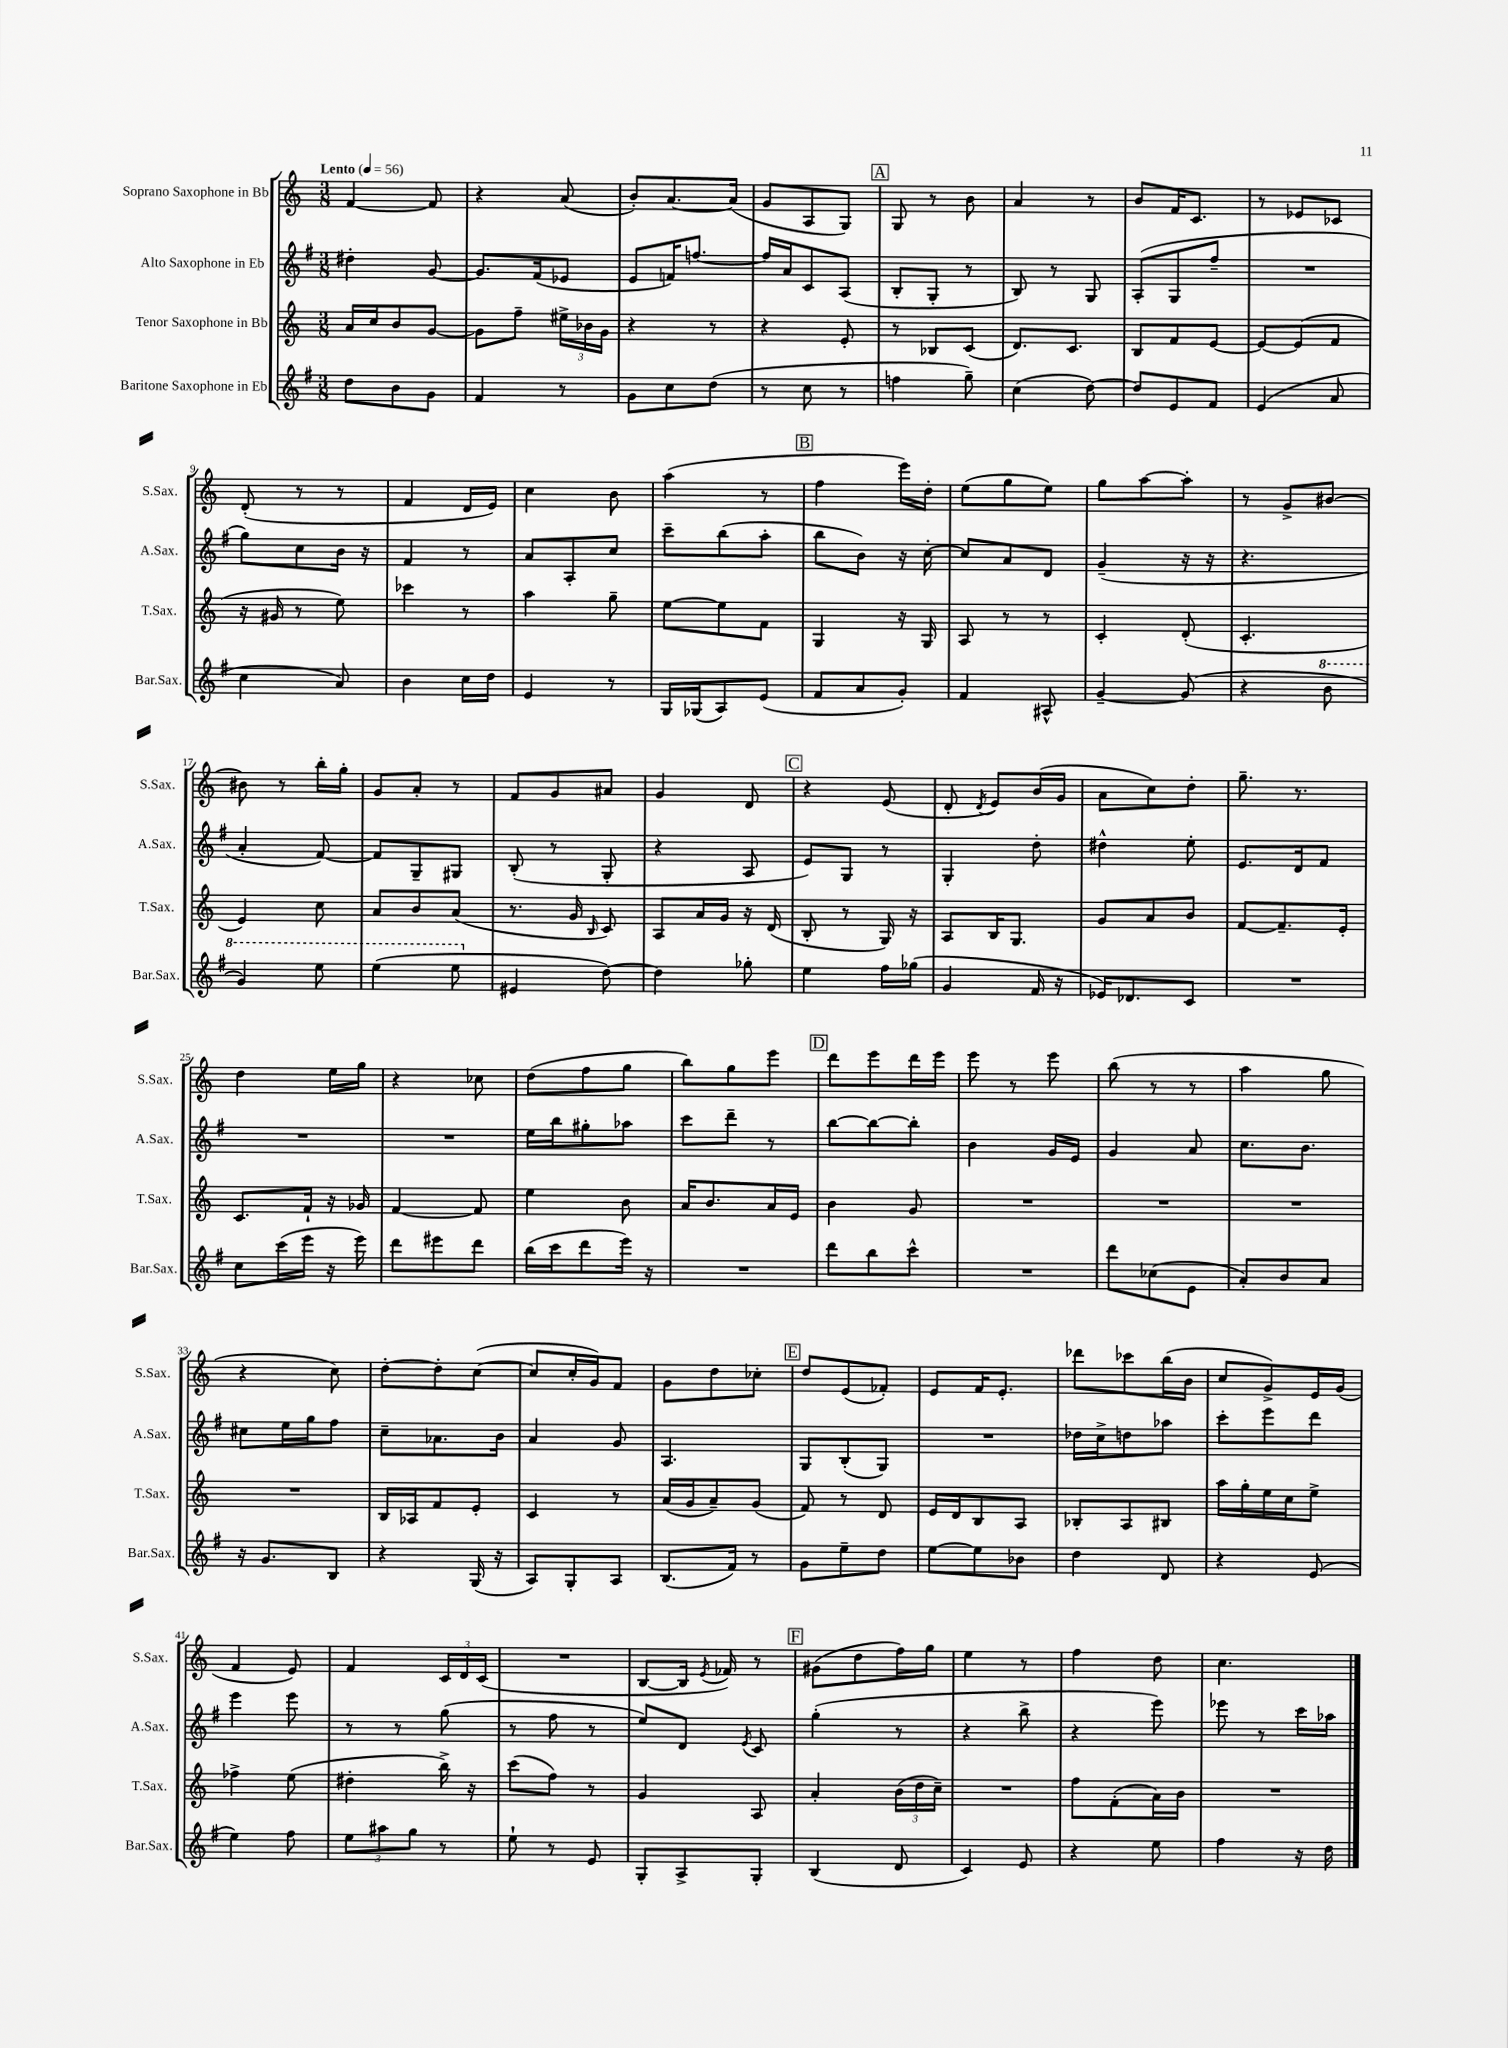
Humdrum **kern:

**kern	**kern	**kern	**kern
*staff4	*staff3	*staff2	*staff1
*clefG2	*clefG2	*clefG2	*clefG2
*k[f#]	*k[]	*k[f#]	*k[]
*M3/8	*M3/8	*M3/8	*M3/8
*MM56	*MM56	*MM56	*MM56
8dd	16a	4dd#'	[4f
.	16cc	.	.
8b	8b	.	.
8g	[8g	[8g	8f]
=	=	=	=
4f#	8g]	8.g]	4r
.	8ff~	.	.
.	.	(16f#	.
8r	24ee#^	8e-	(8a
.	24b-	.	.
.	24g	.	.
=	=	=	=
8g	4r	8e	8b')
8cc	.	16f)	[8.a
.	.	[8.ff	.
(8dd	8r	.	.
.	.	.	(16a]
=	=	=	=
8r	4r	16ff]	8g
.	.	16a	.
8cc	.	8c	8A
8r	8e'	(8A	8G)
=	=	=	=
4ff	8r	8B'	8G
.	8B-	8G'	8r
8gg~)	(8c	8r	8b
=	=	=	=
(4cc	8.d)	8B)	4a
.	.	8r	.
.	8.c	.	.
[8dd)	.	8G	8r
=	=	=	=
8dd]	8B	(8A'	8b
8e	8f	8G	16f
.	.	.	8.c
8f#	[8e	8ff#~	.
=	=	=	=
(4e	8e_	4.r	8r
.	(8e]	.	8e-
8a	8f	.	8c-
=	=	=	=
4cc	16r	8gg)	(8d'
.	16g#	.	.
.	8r	8cc	8r
8a)	8ee)	16b	8r
.	.	16r	.
=	=	=	=
4b	4ccc-	4f#	4f
16cc	8r	8r	16d
16dd	.	.	16e)
=	=	=	=
4e	4aa	8a	4cc
.	.	8A'	.
8r	8gg~	8cc	8b
=	=	=	=
16G	[8ee	8ccc~	(4aa
(16G-	.	.	.
8A)	8ee]	(8bb	.
(8e	8f	8aa'	8r
=	=	=	=
8f#	4G	8bb	4ff
8a	.	8b)	.
8g')	16r	16r	16eee)
.	16G	[16cc'	16dd'
=	=	=	=
4f#	8A	8cc]	(8ee
.	8r	8a	8gg
8A#^^	8r	8d	8ee)
=	=	=	=
[4g~	4c'	(4g~	8gg
.	.	.	[8aa
(8g]	(8d'	16r	8aa']
.	.	16r	.
=	=	=	=
4r	4.c'	4.r	8r
.	.	.	8g^
8bb	.	.	[8b#
=	=	=	=
4gg)	4e)	4a'	8b#]
.	.	.	8r
8eee	8cc	[8f#)	16bb'
.	.	.	16gg'
=	=	=	=
(4eee	8a	8f#]	8g
.	8b	8G~	8a'
8eee	(8a	8G#	8r
=	=	=	=
4e#	8.r	(8B'	8f
.	.	8r	8g
.	16g	.	.
.	16qqB	.	.
[8dd)	8c)	8G'	8a#
=	=	=	=
4dd]	8A	4r	4g
.	16a	.	.
.	16g	.	.
8gg-'	16r	8A	8d
.	(16d	.	.
=	=	=	=
4ee	8B'	8e)	4r
.	8r	8G	.
16ff#	16G)	8r	(8e
(16gg-	16r	.	.
=	=	=	=
4g	8A	4G'	8d'
.	.	.	8qd
.	16B	.	8e)
.	8.G	.	.
16f#	.	8dd'	(16b
16r	.	.	16g
=	=	=	=
16e-)	8g	4dd#^^	8a
8.d-	.	.	.
.	8a	.	8cc)
8c	8b	8ee'	8dd'
=	=	=	=
4.r	[8f	8.e	8.gg~
.	8.f~]	.	.
.	.	16d	8.r
.	.	8f#	.
.	16e'	.	.
=	=	=	=
8cc	8.c	4.r	4dd
(16ccc	.	.	.
16eee	16f`	.	.
16r	16r	.	16ee
16eee)	16g-	.	16gg
=	=	=	=
8ddd	[4f	4.r	4r
8eee#	.	.	.
8ddd	8f]	.	8cc-
=	=	=	=
(16bb	4ee	16ee	(8dd
16ccc	.	16bb	.
8ddd	.	8gg#'	8ff
16eee)	8b	8aa-	8gg
16r	.	.	.
=	=	=	=
4.r	16a	8ccc	8bb)
.	8.b	.	.
.	.	8ddd~	8gg
.	16a	8r	8eee
.	16e	.	.
=	=	=	=
8ddd	4b	[8bb	8ddd
8bb	.	8bb_	8eee
8ccc^^	8g	8bb']	16ddd
.	.	.	16eee
=	=	=	=
4.r	4.r	4b	8eee
.	.	.	8r
.	.	16g	8eee
.	.	16e	.
=	=	=	=
8ddd	4.r	4g	(8bb
(8cc-	.	.	8r
8e	.	8a	8r
=	=	=	=
8a')	4.r	8.cc	4aa
8b	.	.	.
.	.	8.b	.
8a	.	.	8gg
=	=	=	=
16r	4.r	8cc#	4r
8.g	.	.	.
.	.	16ee	.
.	.	16gg	.
8B	.	8ff#	8cc)
=	=	=	=
4r	16B	8cc~	[8dd'
.	16A-	.	.
.	8f	8.a-	8dd']
(16G	8e'	.	([8cc
16r	.	16b	.
=	=	=	=
8A)	4c	4a	8cc]
8G'	.	.	16cc'
.	.	.	16g)
8A	8r	8g	8f
=	=	=	=
(8.B	(16a	4.A	8g
.	16g	.	.
.	8a~)	.	8dd
16f#)	.	.	.
8r	(8g	.	8cc-'
=	=	=	=
8g	8f)	8G	8dd
8ee~	8r	(8B'	(8e
8dd	8d	8G)	8f-')
=	=	=	=
[8ee	16e	4.r	8e
.	16d	.	.
8ee]	8B	.	16f
.	.	.	8.e'
8b-	8A	.	.
=	=	=	=
4dd	8B-'	16dd-	8ddd-
.	.	16cc^	.
.	8A	8dd	8ccc-
8d	8B#	8aa-	(16bb
.	.	.	16b
=	=	=	=
4r	16aa	8ccc'	8cc
.	16gg'	.	.
.	16ee	8eee	8g^)
.	16cc	.	.
(8e	8ee^	8ddd	16e
.	.	.	(16g
=	=	=	=
4ee)	4ff-^	4eee	4f
8ff#	(8ee	8eee	8e)
=	=	=	=
12ee	4dd#'	8r	4f
12aa#	.	.	.
.	.	8r	.
12gg	.	.	.
8r	16bb^)	(8gg	24c
.	.	.	24d
.	16r	.	.
.	.	.	(24c
=	=	=	=
8ee`	(8ccc	8r	4.r
8r	8ff)	8ff#	.
8e	8r	8r	.
=	=	=	=
8G'	4g	8ee)	[8B
8A^	.	8d	16B]
.	.	.	8qe
.	.	.	16f-)
.	.	8qe	.
8G'	8A	8c	8r
=	=	=	=
(4B	4a'	(4gg'	(8g#
.	.	.	8dd
8d	(24b	8r	16ff)
.	24dd	.	.
.	.	.	16gg
.	24cc~)	.	.
=	=	=	=
4c)	4.r	4r	4ee
8e	.	8bb^	8r
=	=	=	=
4r	8ff	4r	4ff
.	(8f'	.	.
8ee	16a)	8eee)	8dd
.	16b	.	.
=	=	=	=
4ff#	4.r	8eee-	4.cc
.	.	8r	.
16r	.	16ccc	.
16dd	.	16aa-	.
==	==	==	==
*-	*-	*-	*-
